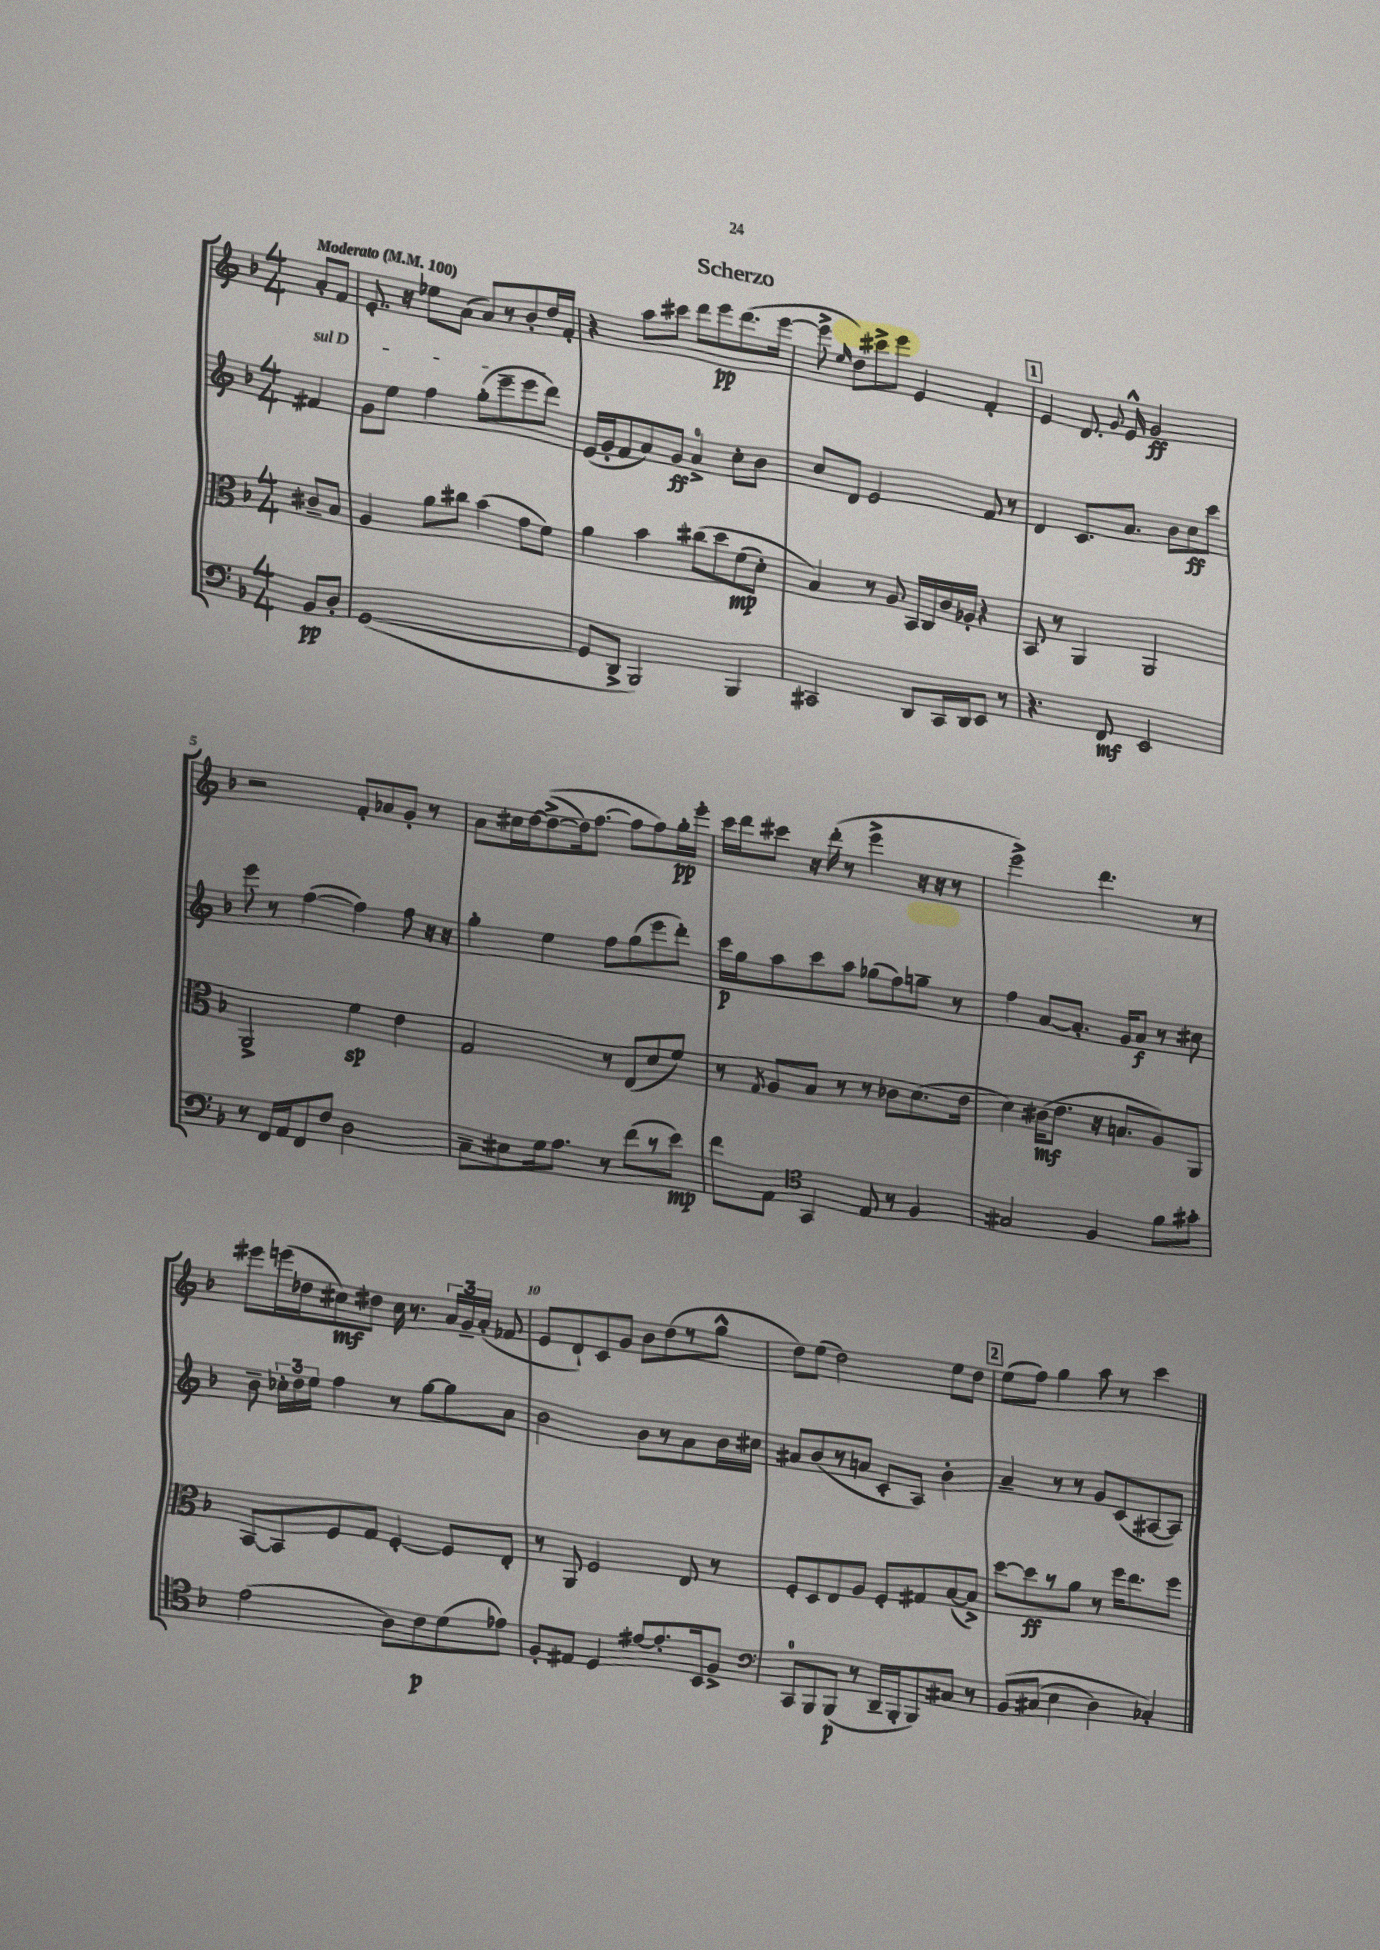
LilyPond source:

\header { title = "Scherzo" }
<<
\new StaffGroup <<
\new Staff = "s0" {
    \clef treble \key f \major \numericTimeSignature \time 4/4 \partial 4 \tempo "Moderato" 4 = 100
    \autoBeamOff a'8[-. f'8] |
    e'8.-. r16 ees''8[ a'8]( a'8[) r8 bes'8-. d''16 f'16]-. |
    r4 a''8[ cis'''8] d'''8[ e'''8\pp d'''8.( e'''16]~ |
    e'''8-> \grace { e''16 } d''8[) cis'''8-> e'''8] e'4 f'4-. |
    \mark \markup { \box "1" } e'4 d'8. \appoggiatura { g'8 } e'16-^ g'2\ff |
    r2 f'8[-. aes'8 g'8]-. r8 |
    a'8[ cis''16 d''16~ d''8~->(\( d''16) f''8.]~ f''8[ f''8\) g''16-.\pp e'''16]-. |
    c'''16[ d'''16 cis'''8] r16 d'''16-.( r8 e'''4-> r16 r16 r8 |
    e'''2->) d'''4. r8 |
    eis'''8[ e'''16( des''16 cis''8\mf) dis''8] cis''16 r8. \tuplet 3/2 { a'16[ g'16-- a'16]-.( } fes'8 |
    e'8[ d'8-!) c'8 g'8] bes'8[ d''8( r8 g''8]-^ |
    d''8[) e''8]( d''2) e''8[ d''8] |
    \mark \markup { \box "2" } e''8[( f''8]) g''4 a''8 r8 c'''4 \bar "|." |
}
\new Staff = "s1" {
    \clef treble \key f \major \numericTimeSignature \time 4/4 \partial 4
    \autoBeamOff \once \override TextSpanner.bound-details.left.text = \markup { \italic "sul D" } fis'4\startTextSpan |
    g'8[ e''8] f''4 g''8[-.( e'''8-- e'''8 d'''8]\stopTextSpan) |
    e'16[( g'16-. f'8 a'8) g'8]\ff a'4-0-> c''8[-. bes'8] |
    c''8[ d'8] e'2 f'8 r8 |
    \mark \markup { \box "1" } d'4 c'8.[ a'8.] bes'8[ c''8\ff c'''8] |
    e'''8 r8 f''4~( f''4) f''8 r16 r16 |
    g''4-. e''4 f''8[ g''8( e'''8 d'''8]-.) |
    c'''16[\p g''16 a''8 c'''8 a''8] ges''8[( f''8) g''8]-- r8 |
    f''4 a'8[~ a'8.]-. g'16[ a'8]\f r8 cis''8 |
    bes'8-- \tuplet 3/2 { ces''16[-. d''16 e''16] } f''4 r8 g''8[~ g''8 a'8] |
    bes'2 bes'8[ r8 a'8 bes'16 cis''16] |
    ais'8[ bes'8( r8 a'8] c'8[-. a8]) bes'4-. |
    \mark \markup { \box "2" } a'4-- r8 r8 g'8[ c'8( ais8~ ais8]) \bar "|." |
}
\new Staff = "s2" {
    \clef alto \key f \major \numericTimeSignature \time 4/4 \partial 4
    \autoBeamOff cis'8[-- bes8] |
    a4 a'8[ cis''8] bes'4( g'8[ f'8]) |
    a'4 bes'4 cis''8[\( d''8 f'8\mp( d'8]-.) |
    bes4\) r8 a8 bes,16[ c16 c'16 aes16]-. r4 |
    \mark \markup { \box "1" } bes,8 r8 a,4 a,2 |
    a,2-> f'4\sp e'4 |
    g2 r8 e8[( d'8 f'8]) |
    r8 \acciaccatura { g8 } a8[ bes8] r8 r8 ces'8[ d'8.( e'16] |
    d'4) cis'16[\mf( e'8.] r16 b8.[ a8) a,8] |
    bes,8[~ bes,8 f8 g8] f4~-. f8[ e8]-. |
    r8 a,8 f2 e8 r8 |
    f8[-. d8 e8 a8] f8[-. gis8 bes8~( bes8]->) |
    \mark \markup { \box "2" } d''8[~ d''8\ff r8 a'8] r8 f''16[ e''8. f''8] \bar "|." |
}
\new Staff = "s3" {
    \clef bass \key f \major \numericTimeSignature \time 4/4 \partial 4
    \autoBeamOff bes,8[\pp d8]-. |
    g,1~( |
    g,8[ d,8]-> bes,,2) bes,,4 |
    cis,2 d,8[ cis,16 d,16 e,8] r8 |
    \mark \markup { \box "1" } r4. f,8\mf e,2 |
    r8 f,16[ a,16 f,8 f8] d2 |
    c8[-- eis8 g16 a8.] r8 f'8[( r8 e'8]\mp) |
    f'8[ a,8] \clef tenor g,4 e8 r8 f4 |
    gis2 f4 f'8[ gis'8]-. |
    e'2( a8[) c'8\p d'8( ees'8]) |
    f8[-. eis8] d4 eis'8[~ eis'8.-. bes,16 f8]-> |
    \clef bass c,8[-0 bes,,8 bes,,8]\p( r8 d,16[-- bes,,16-. bes,,8) cis8] r8 |
    \mark \markup { \box "2" } bes,8[\( cis8]( e4 d4) ces4-.\) \bar "|." |
}
>>
>>
\layout { \context { \Score \override BarNumber.break-visibility = ##(#f #t #t) barNumberVisibility = #(every-nth-bar-number-visible 5) } }
